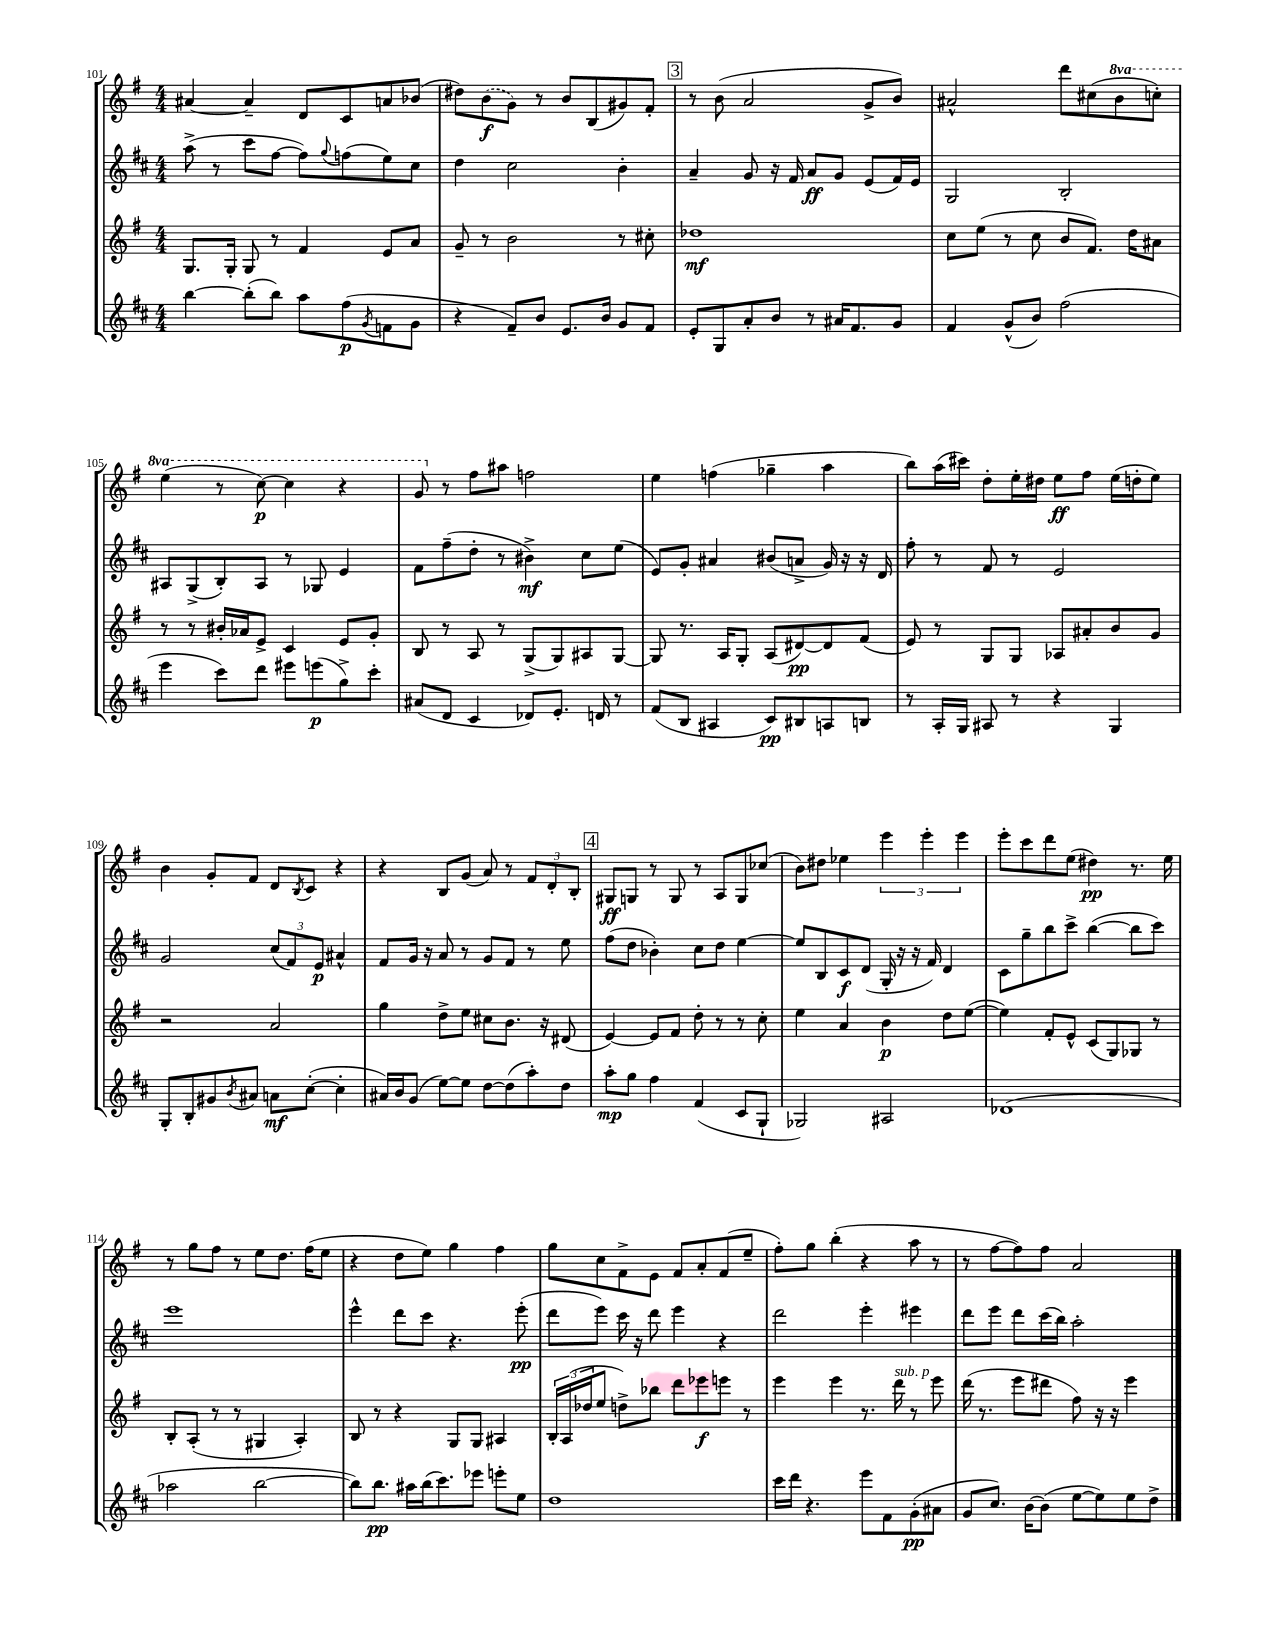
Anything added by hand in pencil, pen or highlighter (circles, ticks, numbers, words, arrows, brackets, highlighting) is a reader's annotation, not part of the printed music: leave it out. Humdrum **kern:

**kern	**kern	**kern	**kern
*staff4	*staff3	*staff2	*staff1
*clefG2	*clefG2	*clefG2	*clefG2
*k[f#c#]	*k[f#]	*k[f#c#]	*k[f#]
*M4/4	*M4/4	*M4/4	*M4/4
[4bb	8.G	(8aa^	[4a#
.	.	8r	.
.	16G'	.	.
(8bb']	8G	8ccc#	4a#~]
8bb)	8r	[8ff#	.
8aa	4f#	8ff#])	8d
.	.	8qqgg	.
(8ff#	.	(8ff	8c
8qg	.	.	.
8f	8e	8ee)	8a
8g	8a	8cc#	(8b-
=	=	=	=
4r	8g~	4dd	8dd#)
.	8r	.	(8b
8f#~)	2b	2cc#	8g)
8b	.	.	8r
8.e	.	.	8b
.	.	.	(8B
16b	.	.	.
8g	8r	4b'	8g#)
8f#	8cc#'	.	8f#'
=	=	=	=
8e'	1dd-	4a~	8r
8G	.	.	(8b
8a'	.	8g	2a
8b	.	16r	.
.	.	16f#	.
8r	.	8a	.
16a#	.	8g	.
8.f#	.	.	.
.	.	(8e	8g^
8g	.	16f#)	8b)
.	.	16e	.
=	=	=	=
4f#	8cc	2G	2a#^^
.	(8ee	.	.
(8g^^	8r	.	.
8b)	8cc	.	.
(2ff#	8b	2B'	8ddd
.	8.f#)	.	(8cc#
.	.	.	8bb
.	16dd	.	.
.	8a#	.	8ccc')
=	=	=	=
4eee	8r	8A#	(4eee
.	8r	(8G^	.
8ccc#)	16b#'	8B')	8r
.	16a-	.	.
8ddd	8e^	8A#	[8ccc)
8eee#	4c	8r	4ccc]
(8eee	.	8G-	.
8gg^)	8e	4e	4r
8ccc#'	8g'	.	.
=	=	=	=
(8a#	8B	8f#	8gg
8d	8r	(8ff#~	8r
4c#	8A	8dd'	8ff#
.	8r	8r	8aa#
8d-)	(8G^	4b#^)	2ff
8.e'	8G)	.	.
.	8A#	8cc#	.
16d	.	.	.
8r	[8G	(8ee	.
=	=	=	=
(8f#	8G]	8e)	4ee
8B	8.r	8g'	.
4A#	.	4a#	(4ff
.	16A	.	.
.	8G'	.	.
8c#)	(8A	(8b#	4gg-~
8B#	[8d#)	8a^	.
8A	8d#]	16g)	4aa
.	.	16r	.
8B	(8f#	16r	.
.	.	16d	.
=	=	=	=
8r	8e)	8ff#'	8bb)
16A'	8r	8r	(16aa
16G	.	.	16ccc#)
8A#	8G	8f#	8dd'
8r	8G	8r	16ee'
.	.	.	16dd#
4r	8A-	2e	8ee
.	8a#'	.	8ff#
4G	8b	.	(16ee
.	.	.	16dd'
.	8g	.	8ee)
=	=	=	=
8G'	2r	2g	4b
8B'	.	.	.
8g#	.	.	8g'
8qb	.	.	.
8a#	.	.	8f#
8a	2a	(12cc#	8d
.	.	12f#)	.
.	.	.	8qB
([8cc#'	.	.	8c
.	.	12e	.
4cc#']	.	4a#^^	4r
=	=	=	=
16a#)	4gg	8f#	4r
16b	.	.	.
(8g	.	16g	.
.	.	16r	.
[8ee)	8dd^	8a	8B
8ee]	8ee	8r	(8g
[8dd	8cc#	8g	8a)
(8dd]	8.b	8f#	8r
8aa')	.	8r	12f#
.	16r	.	.
.	.	.	12d'
8dd	(8d#	8ee	.
.	.	.	12B'
=	=	=	=
8aa'	[4e)	(8ff#	8G#
8gg	.	8dd	8G
4ff#	8e]	4b-')	8r
.	8f#	.	8G
(4f#	8dd'	8cc#	8r
.	8r	8dd	8A
8c#	8r	[4ee	8G
8G`	8cc'	.	(8cc-
=	=	=	=
2G-)	4ee	8ee]	8b)
.	.	8B	8dd#
.	4a	8c#	4ee-
.	.	(8d	.
2A#	4b	16G'	6eee
.	.	16r	.
.	.	16r	.
.	.	.	6eee'
.	.	16f#)	.
.	8dd	4d	.
.	.	.	6eee
.	([8ee	.	.
=	=	=	=
(1d-	4ee])	8c#	8eee'
.	.	8gg~	8ccc
.	8f#'	8bb	8ddd
.	8e^^	8ccc#^	(8ee
.	(8c	([4bb	4dd#)
.	8G)	.	.
.	8G-	8bb]	8.r
.	8r	8ccc#)	.
.	.	.	16ee
=	=	=	=
2aa-	8B'	1eee	8r
.	(8A'	.	8gg
.	8r	.	8ff#
.	8r	.	8r
[2bb	4G#	.	8ee
.	.	.	8.dd
.	4A')	.	.
.	.	.	(16ff#
.	.	.	8ee
=	=	=	=
8bb])	8B	4eee^^	4r
8.bb	8r	.	.
.	4r	8ddd	8dd
16aa#	.	.	.
(16bb	.	8ccc#	8ee)
8.ccc#)	.	.	.
.	8G	4.r	4gg
8eee-	8G	.	.
8eee'	4A#	.	4ff#
8ee	.	(8eee'	.
=	=	=	=
1dd	24B'	8ddd	8gg
.	(24A	.	.
.	24dd-	.	.
.	8ee	8eee)	8cc
.	8dd^)	16ccc#	8f#^
.	.	16r	.
.	8bb-	8ddd	8e
.	8ddd	4eee	8f#
.	8eee-	.	8a'
.	8eee	4r	(8f#
.	8r	.	8ee~
=	=	=	=
16ccc#	4eee	2ddd	8ff#')
16ddd	.	.	.
4.r	.	.	8gg
.	4eee	.	(4bb'
8eee	8.r	4eee'	4r
8f#	.	.	.
.	16ddd	.	.
(8g'	8r	4eee#	8aa
8a#	8eee	.	8r
=	=	=	=
8g	(16ddd	8ddd	8r
.	8.r	.	.
8.cc#)	.	8eee	[8ff#
.	8eee	8ddd	8ff#])
[16b	.	.	.
(8b]	8ddd#	(16ccc#	8ff#
.	.	16bb)	.
[8ee	8ff#)	2aa'	2a
8ee])	16r	.	.
.	16r	.	.
8ee	4eee	.	.
8dd^	.	.	.
==	==	==	==
*-	*-	*-	*-
